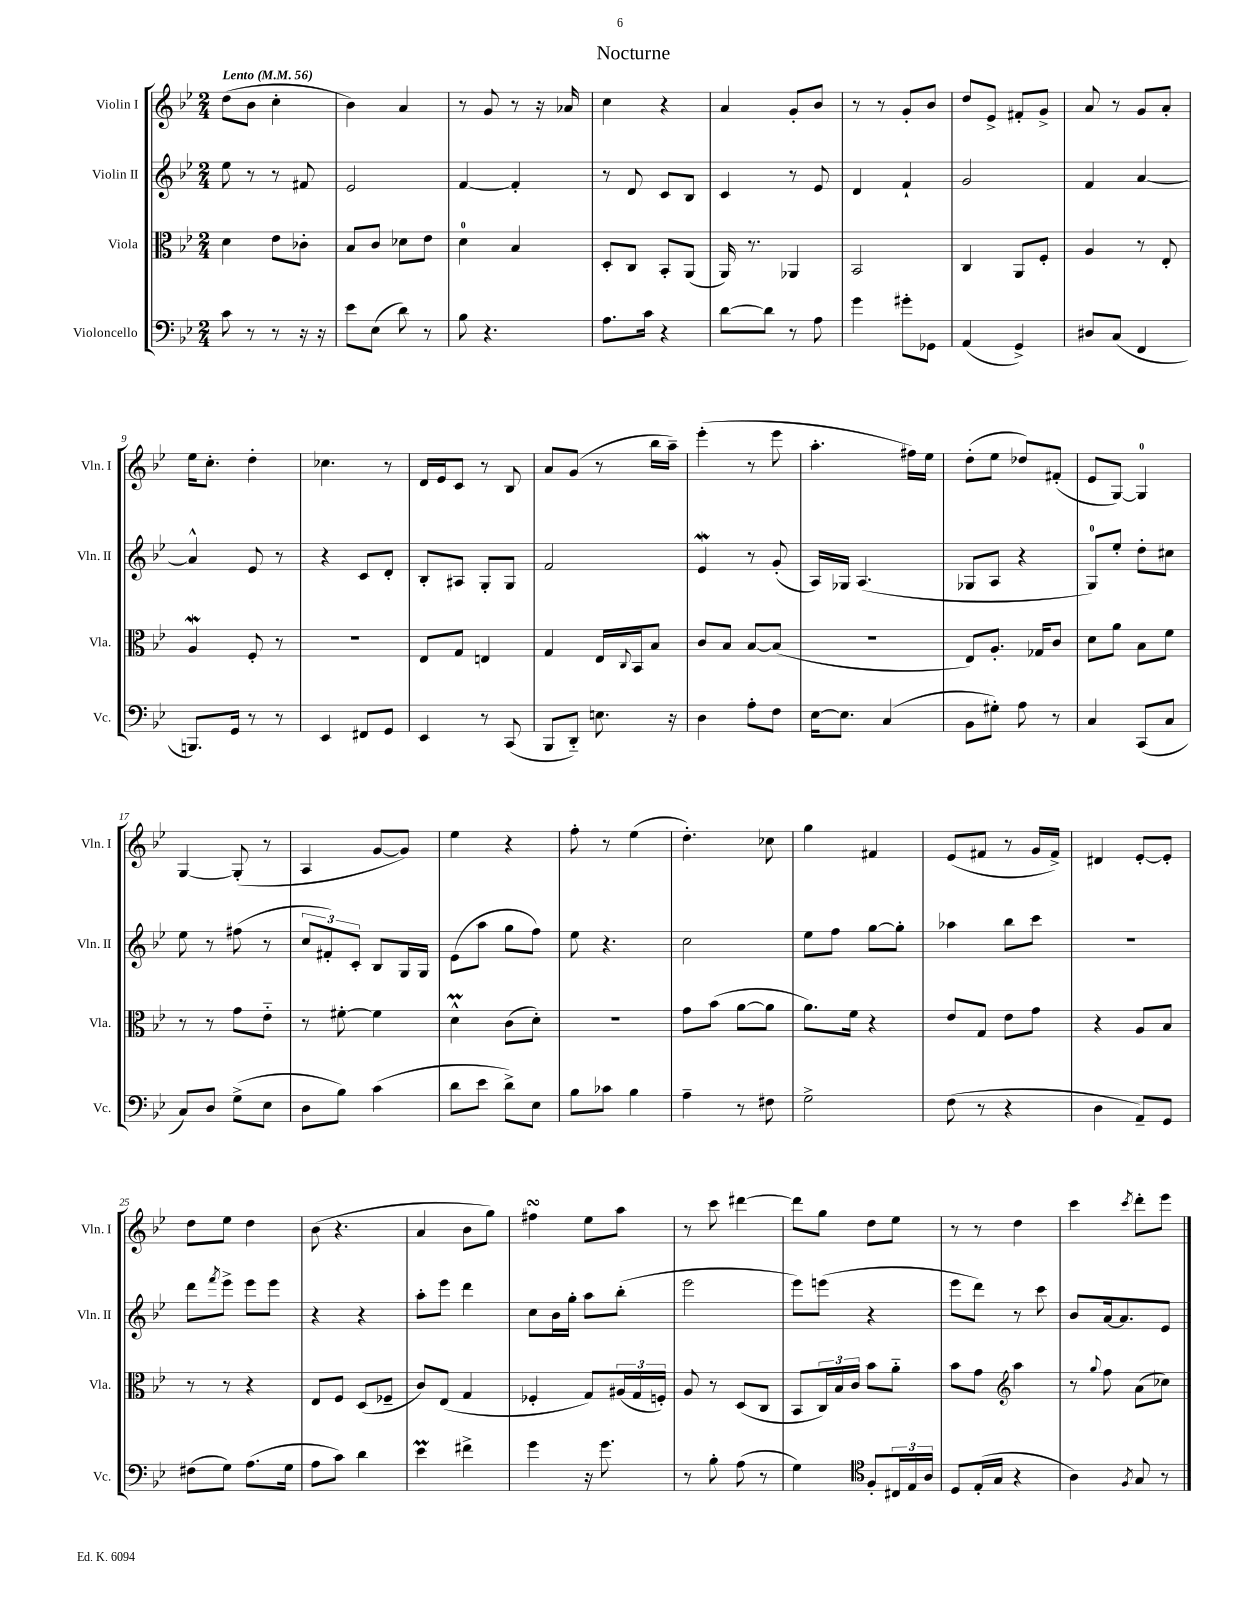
\header { title = "Nocturne" }
<<
\new StaffGroup <<
\new Staff = "s0" \with { instrumentName = "Violin I" shortInstrumentName = "Vln. I" } {
    \clef treble \key bes \major \numericTimeSignature \time 2/4 \tempo "Lento" 4 = 56
    d''8( bes'8 c''4-. |
    bes'4) a'4 |
    r8 g'8 r8 r16 aes'16 |
    c''4 r4 |
    a'4 g'8-. bes'8 |
    r8 r8 g'8-. bes'8 |
    d''8 ees'8-> fis'8-. g'8-> |
    a'8 r8 g'8 a'8-. |
    ees''16 c''8.-. d''4-. |
    ces''4. r8 |
    d'16 ees'16 c'8 r8 bes8 |
    a'8 g'8( r8 bes''16 a''16--) |
    ees'''4-.( r8 ees'''8 |
    a''4.-. fis''16) ees''16 |
    d''8-.( ees''8 des''8) fis'8-.( |
    ees'8 g8~) g4-0 |
    g4~ g8-.( r8 |
    a4 g'8~ g'8) |
    ees''4 r4 |
    f''8-. r8 ees''4( |
    d''4.-.) ces''8 |
    g''4 fis'4 |
    ees'8( fis'8 r8 g'16 fis'16->) |
    dis'4 ees'8~-. ees'8-. |
    d''8 ees''8 d''4 |
    bes'8( r4. |
    a'4 bes'8 g''8) |
    fis''4\turn ees''8 a''8 |
    r8 c'''8 dis'''4~ |
    dis'''8 g''8 d''8 ees''8 |
    r8 r8 d''4 |
    c'''4 \acciaccatura { c'''8 } d'''8-. ees'''8 \bar "|." |
}
\new Staff = "s1" \with { instrumentName = "Violin II" shortInstrumentName = "Vln. II" } {
    \clef treble \key bes \major \numericTimeSignature \time 2/4
    ees''8 r8 r8 fis'8 |
    ees'2 |
    f'4~ f'4-. |
    r8 d'8 c'8 bes8 |
    c'4 r8 ees'8 |
    d'4 f'4-! |
    g'2 |
    f'4 a'4~ |
    a'4-^ ees'8 r8 |
    r4 c'8 d'8-. |
    bes8-. ais8 g8-. g8 |
    f'2 |
    ees'4\mordent r8 g'8-.( |
    a16) ges16 a4.( |
    ges8 a8 r4 |
    g8-0) ees''8-. d''8-. cis''8 |
    ees''8 r8 fis''8( r8 |
    \tuplet 3/2 { c''8 fis'8-.) c'8-. } bes8 g16 g16 |
    ees'8( a''8 g''8 f''8) |
    ees''8 r4. |
    c''2 |
    ees''8 f''8 g''8~ g''8-. |
    aes''4 bes''8 c'''8 |
    R2 |
    d'''8 \acciaccatura { f'''8 } ees'''8-> ees'''8 ees'''8 |
    r4 r4 |
    a''8-. ees'''8 d'''4 |
    c''8 bes'16 g''16-. a''8 bes''8-.( |
    ees'''2 |
    ees'''8) e'''8( r4 |
    ees'''8 d'''8) r8 c'''8 |
    bes'8 a'16~ a'8. ees'8 \bar "|." |
}
\new Staff = "s2" \with { instrumentName = "Viola" shortInstrumentName = "Vla." } {
    \clef alto \key bes \major \numericTimeSignature \time 2/4
    d'4 ees'8 ces'8-. |
    bes8 c'8 des'8 ees'8 |
    d'4-0 bes4 |
    d8-. c8 bes,8-. a,8( |
    a,16) r8. aes,4 |
    bes,2 |
    c4 a,8 f8-. |
    a4 r8 ees8-. |
    a4\mordent f8-. r8 |
    r2 |
    ees8 g8 e4 |
    g4 ees16 \appoggiatura { c8 } bes,16 bes8 |
    c'8 bes8 bes8~ bes8( |
    R2 |
    ees8) a8.-. ges16 c'8 |
    d'8 a'8 bes8 f'8 |
    r8 r8 g'8 ees'8-_ |
    r8 fis'8~-. fis'4 |
    d'4-^\prall c'8( d'8-.) |
    r2 |
    g'8 bes'8( a'8~ a'8 |
    a'8.) f'16 r4 |
    ees'8 g8 ees'8 g'8 |
    r4 a8 bes8 |
    r8 r8 r4 |
    ees8 f8 d8( fes8-- |
    c'8) ees8( g4 |
    fes4-. g8) \tuplet 3/2 { ais16( g16 f16-.) } |
    a8 r8 d8( c8 |
    bes,8 \tuplet 3/2 { c16) bes16 c'16 } bes'8 a'8-_ |
    bes'8 g'8 \clef treble a''4 |
    r8 \appoggiatura { g''8 } f''8 a'8( ces''8) \bar "|." |
}
\new Staff = "s3" \with { instrumentName = "Violoncello" shortInstrumentName = "Vc." } {
    \clef bass \key bes \major \numericTimeSignature \time 2/4
    c'8 r8 r8 r16 r16 |
    ees'8 ees8( d'8) r8 |
    bes8 r4. |
    a8. c'16 r4 |
    d'8~ d'8 r8 a8 |
    g'4 gis'8-. ges,8 |
    a,4( g,4->) |
    dis8 c8( f,4 |
    b,,8.) g,16 r8 r8 |
    ees,4 fis,8 g,8 |
    ees,4 r8 c,8( |
    bes,,8 d,8-_) e8. r16 |
    d4 a8-. f8 |
    ees16~ ees8. c4( |
    bes,8 gis8-.) a8 r8 |
    c4 c,8( c8 |
    c8) d8 g8->( ees8 |
    d8 bes8) c'4( |
    d'8 ees'8 d'8->) ees8 |
    bes8 ces'8 bes4 |
    a4-- r8 fis8 |
    g2-> |
    f8( r8 r4 |
    d4 a,8--) g,8 |
    fis8( g8) a8.( g16 |
    a8 c'8) d'4 |
    ees'4\prall fis'4-> |
    g'4 r16 g'8. |
    r8 bes8-. a8( r8 |
    g4) \clef tenor f8-. \tuplet 3/2 { cis16 ees16 a16 } |
    d8 ees16-.( g16 r4 |
    a4) \acciaccatura { f8 } g8 r8 \bar "|." |
}
>>
>>
